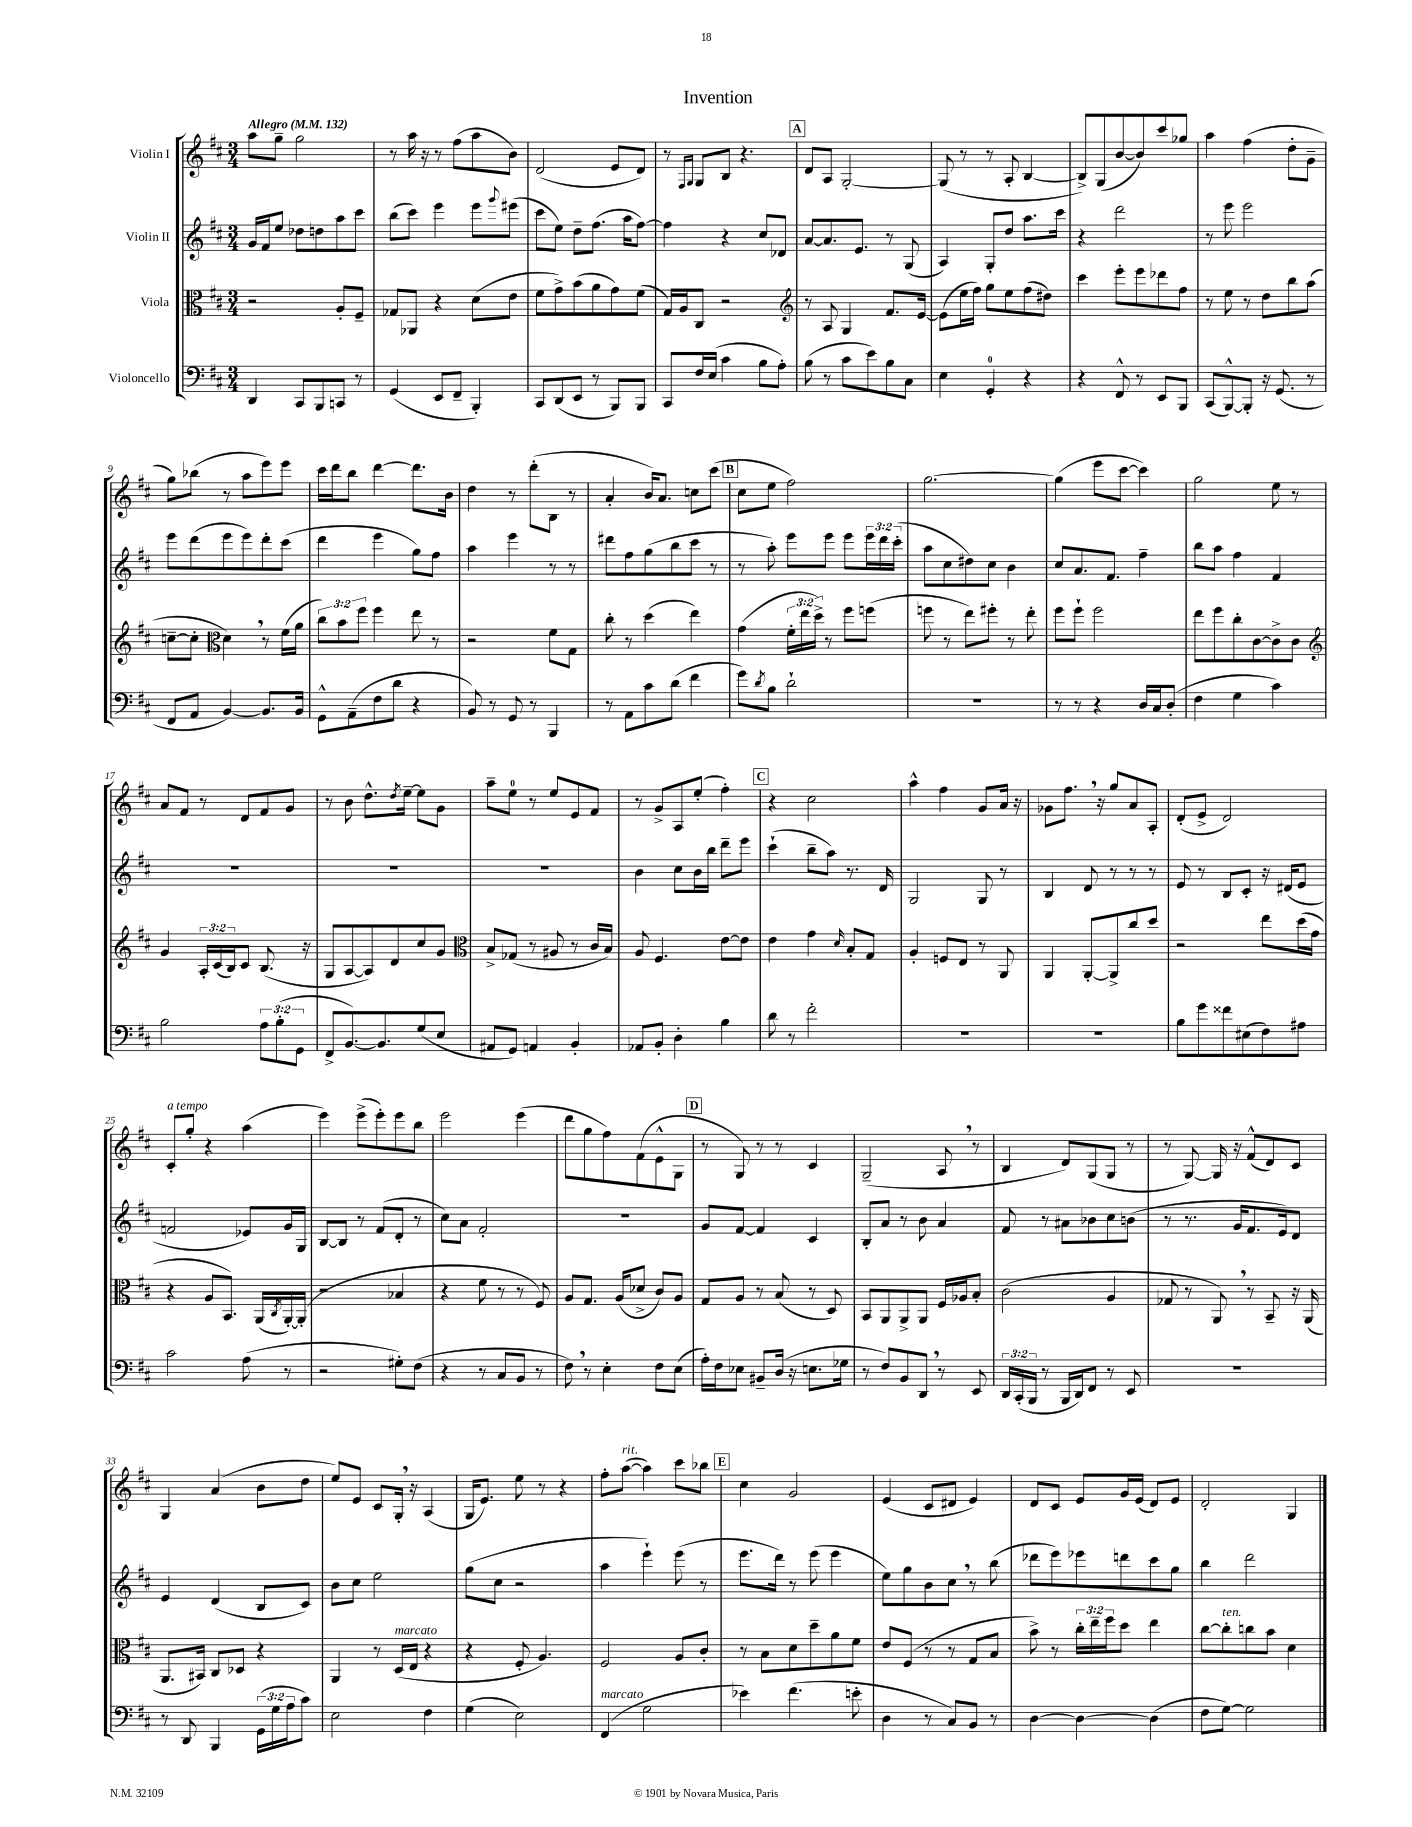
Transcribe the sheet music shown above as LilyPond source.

\header { title = "Invention" }
<<
\new StaffGroup <<
\new Staff = "s0" \with { instrumentName = "Violin I" } {
    \clef treble \key d \major \numericTimeSignature \time 3/4 \tempo "Allegro" 4 = 132
    a''8 g''8-- g''2 |
    r8 a''16 r16 r8 fis''8( a''8 b'8) |
    d'2( e'8 d'8) |
    r8 \grace { fis16 g16 } g8 b8 r4. |
    \mark \markup { \box "A" } d'8 a8 g2~-. |
    g8( r8 r8 a8-. b4~ |
    b8->) g8( b'8~ b'8) cis'''8 ges''8 |
    a''4 fis''4( d''8-. g'8-- |
    g''8) bes''8( r8 a''8 e'''8) e'''8 |
    cis'''16 d'''16 b''8 d'''4~ d'''8. b'16 |
    d''4 r8 d'''8-.( b8 r8 |
    a'4-. b'16) a'8. c''8 cis'''8( |
    \mark \markup { \box "B" } cis''8 e''8 fis''2) |
    g''2.~ |
    g''4( e'''8 cis'''8~ cis'''4) |
    g''2 e''8 r8 |
    a'8 fis'8 r8 d'8 fis'8 g'8 |
    r8 b'8 d''8.-^ \acciaccatura { d''8 } e''16~-- e''8 g'8 |
    a''8-- e''8-0 r8 e''8 e'8 fis'8 |
    r8 g'8-> a8 e''8-.( fis''4-.) |
    \mark \markup { \box "C" } r4 cis''2 |
    a''4-^ fis''4 g'8 a'16 r16 |
    ges'8 fis''8. \breathe r16 g''8 a'8 a8-. |
    d'8-.( e'8-> d'2) |
    cis'8-.^\markup { \italic "a tempo" } g''8-. r4 a''4( |
    e'''4) e'''8->( e'''8-.) e'''8 b''8 |
    e'''2 e'''4( |
    d'''8 g''8 fis''8) fis'8( e'8-^ g8 |
    \mark \markup { \box "D" } r8 g8) r8 r8 cis'4 |
    g2--( a8 \breathe r8 |
    b4 d'8) g8( g8 r8 |
    r8 g8~) g16 r16 fis'8-^( d'8) cis'8 |
    g4 a'4( b'8 d''8 |
    e''8) e'8 cis'8 g16-. \breathe r16 a4( |
    g16 e'8.) e''8 r8 r4 |
    fis''8-. a''8~^\markup { \italic "rit." }( a''4) cis'''8 bes''8 |
    \mark \markup { \box "E" } cis''4 g'2 |
    e'4( cis'8 dis'8 e'4) |
    d'8 cis'8 e'8 g'16 e'16( d'8) e'8 |
    d'2-. g4 \bar "|." |
}
\new Staff = "s1" \with { instrumentName = "Violin II" } {
    \clef treble \key d \major \numericTimeSignature \time 3/4 \override Staff.TupletNumber.text = #tuplet-number::calc-fraction-text
    g'16 fis'16 e''8 des''8 d''8 a''8 cis'''8 |
    b''8( cis'''8) e'''4 e'''8 \appoggiatura { g'''8 } eis'''8( |
    cis'''8 e''8) d''8-- fis''8.( a''16 fis''8~) |
    fis''4 r4 cis''8 des'8 |
    \mark \markup { \box "A" } a'8~ a'8. e'8. r8 g8( |
    a4) g8-. d''8 a''8. cis'''16 |
    r4 d'''2 |
    r8 e'''8 e'''2 |
    e'''8 d'''8( e'''8 e'''8) d'''8-. cis'''8( |
    d'''4 e'''4 g''8) fis''8 |
    a''4 e'''4 r8 r8 |
    dis'''8 fis''8 g''8( b''8 cis'''8 r8 |
    \mark \markup { \box "B" } r8 a''8-.) e'''8 e'''8 e'''8 \tuplet 3/2 { e'''16 d'''16 cis'''16-.( } |
    a''8 cis''8 dis''8) cis''8 b'4 |
    cis''8 a'8. fis'8. fis''4-- |
    b''8 a''8 fis''4 fis'4 |
    R2. |
    R2. |
    R2. |
    b'4 cis''8 b'16 b''16 d'''8-- e'''8 |
    \mark \markup { \box "C" } cis'''4-!( b''8-- a''8) r8. d'16 |
    g2 g8 r8 |
    b4 d'8 r8 r8 r8 |
    e'8 r8 b8 cis'8-. r16 dis'16( e'8 |
    f'2 ees'8) g'16 g16 |
    b8~ b8 r8 fis'8( d'8-. r8 |
    cis''8) a'8 fis'2-. |
    R2. |
    \mark \markup { \box "D" } g'8 fis'8~ fis'4 cis'4 |
    b8-. a'8 r8 b'8 a'4 |
    fis'8 r8 ais'8 bes'8 cis''8 b'8( |
    r8 r8. g'16 fis'8. e'16) d'8 |
    e'4 d'4( b8 cis'8) |
    b'8 cis''8 e''2 |
    g''8( cis''8 r2 |
    a''4 e'''4-!) e'''8( r8 |
    \mark \markup { \box "E" } e'''8. d'''16) r8 e'''8( e'''4 |
    e''8) g''8 b'8 cis''8 \breathe r8 b''8( |
    des'''8 e'''8) ees'''8 d'''8 cis'''8 g''8 |
    b''4 d'''2 \bar "|." |
}
\new Staff = "s2" \with { instrumentName = "Viola" } {
    \clef alto \key d \major \numericTimeSignature \time 3/4 \override Staff.TupletNumber.text = #tuplet-number::calc-fraction-text
    r2 a8-. fis8-- |
    ges8 aes,8 r4 d'8( e'8 |
    fis'8 g'8->) b'8( a'8 g'8) fis'8( |
    g16) a16 cis8 r2 |
    \mark \markup { \box "A" } \clef treble r8 a8 g4 fis'8. e'16~ |
    e'8( e''16 fis''16) g''8 e''8 fis''8( dis''8) |
    cis'''4 e'''8-. e'''8 des'''8 fis''8 |
    r8 e''8 r8 d''8 b''8 a''8( |
    c''8~-- c''8-. \clef alto d'4) \breathe r8 fis'16( a'16 |
    \tuplet 3/2 { cis''8) b'8 fis''8 } fis''4 e''8 r8 |
    r2 fis'8 g8 |
    cis''8-. r8 d''4( e''4) |
    \mark \markup { \box "B" } g'4( \tuplet 3/2 { fis'16-. e''16 d''16->) } r8 fis''8 f''8( |
    f''8 r8 e''8) fis''8-. r8 e''8-. |
    fis''8 fis''8-! fis''2 |
    e''8 fis''8 cis''8-. cis'8~ cis'8-> cis'8 |
    \clef treble g'4 \tuplet 3/2 { a16-. cis'16( b16) } cis'8 b8.( r16 |
    g8 a8~ a8) d'8 cis''8 g'8 |
    \clef alto b8-> ges8( r8 ais8 r8 cis'16 b16) |
    a8 fis4. e'8~ e'8 |
    \mark \markup { \box "C" } e'4 g'4 \grace { d'16 } b8-. g8 |
    a4-. f8 e8 r8 a,8 |
    a,4 a,8~-. a,8-> cis''8 d''8 |
    r2 e''8 d''16( g'16 |
    r4 a8 b,8.) a,16( \acciaccatura { cis8 } a,16~-.) a,16-.( |
    r2 bes4 |
    r4 fis'8 r8 r8 fis8) |
    a8 g8. a16( des'8-> cis'8) a8 |
    \mark \markup { \box "D" } g8 a8 r8 b8( r8 d8) |
    b,8 a,8 a,8-> a,8 fis16 aes16 b8-. |
    cis'2( a4 |
    ges8 r8 a,8) \breathe r8 b,8-- r16 a,16( |
    a,8. bis,16) cis8 des8 r4 |
    a,4 r8 d16^\markup { \italic "marcato" }( e16 r4 |
    r4 fis8-. a4.) |
    fis2 a8 cis'8-. |
    \mark \markup { \box "E" } r8 b8 d'8 d''8-- a'8 fis'8 |
    e'8 fis8( r8 r8 g8 b8 |
    b'8->) r8 \tuplet 3/2 { cis''16-. e''16-- fis''16 } d''8 e''4 |
    cis''8~ cis''8-.^\markup { \italic "ten." } c''8 b'8 d'4 \bar "|." |
}
\new Staff = "s3" \with { instrumentName = "Violoncello" } {
    \clef bass \key d \major \numericTimeSignature \time 3/4 \override Staff.TupletNumber.text = #tuplet-number::calc-fraction-text
    d,4 cis,8 b,,8 c,8 r8 |
    g,4( e,8 fis,8-- b,,4-.) |
    cis,8 d,8( e,8 r8 b,,8) b,,8 |
    cis,8 fis16 e16( cis'4 b8 a8-.) |
    \mark \markup { \box "A" } b8( r8 cis'8 e'8) b8 cis8 |
    e4 g,4-0-. r4 |
    r4 fis,8-^ r8 e,8 b,,8 |
    cis,8( b,,8~-^) b,,8-. r16 g,8.( r8 |
    fis,8 a,8 b,4~) b,8. b,16 |
    g,8-^ a,8--( fis8 d'8 r4 |
    b,8) r8 g,8 r8 b,,4 |
    r8 a,8 cis'8 d'8( fis'4 |
    \mark \markup { \box "B" } g'8) \acciaccatura { d'8 } b8 d'2-! |
    R2. |
    r8 r8 r4 d16 cis16 d8-.( |
    fis4 g4 cis'4) |
    b2 \tuplet 3/2 { a8 b8-.( g,8 } |
    fis,8-> b,8.~) b,8. g8( e8 |
    ais,8 g,8) a,4 b,4-. |
    aes,8 b,8-. d4-. b4 |
    \mark \markup { \box "C" } d'8 r8 fis'2-. |
    R2. |
    R2. |
    b8 g'8 fisis'8 eis8( fis8) ais8 |
    cis'2 a8( r8 |
    r2 gis8-.) fis8( |
    r4 r8 cis8 b,8 r8 |
    fis8) \breathe r8 e4-. fis8 e8( |
    \mark \markup { \box "D" } a16-.) fis16 ees8 bis,8-- d16( r16 e8. ges16 |
    r8 fis8) b,8 d,8 \breathe r8 e,8 |
    \tuplet 3/2 { d,16 cis,16-.( b,,16 } r8 b,,16 d,16) fis,8 r8 e,8 |
    R2. |
    r8 d,8 b,,4 \tuplet 3/2 { g,16( g16 a16 } cis'8) |
    e2 fis4 |
    g4( e2) |
    fis,4^\markup { \italic "marcato" }( g2 |
    \mark \markup { \box "E" } ees'4) fis'4.( e'8-. |
    d4 r8 cis8) b,8 r8 |
    d4~ d4~ d4( |
    fis8 g8~) g2 \bar "|." |
}
>>
>>
